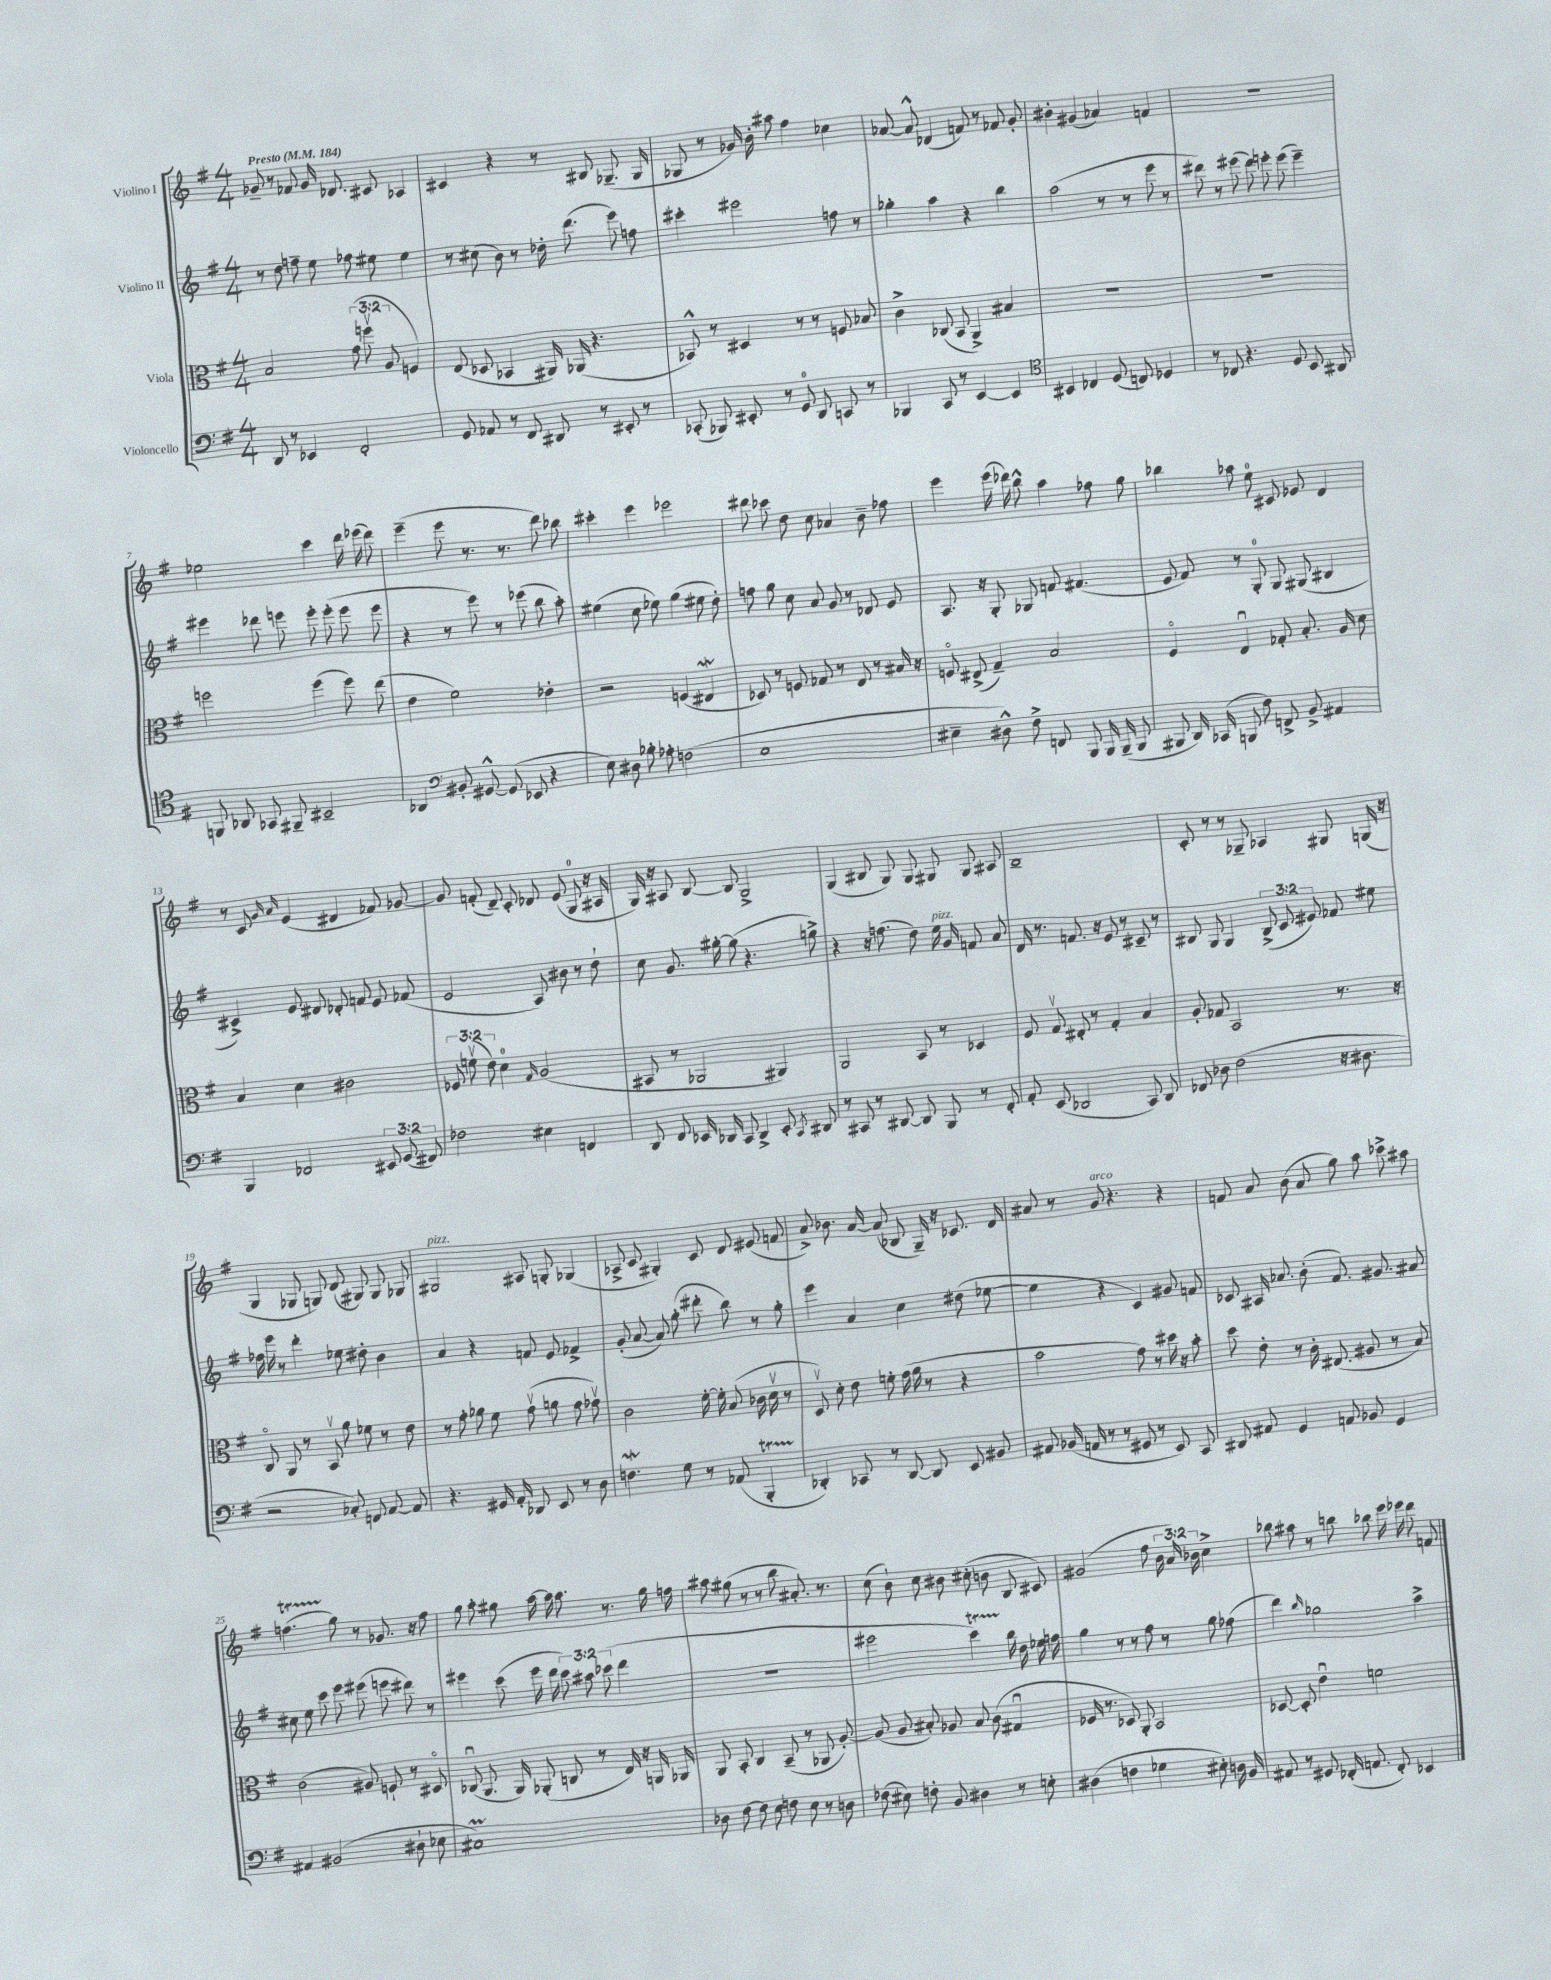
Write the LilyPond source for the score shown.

<<
\new StaffGroup <<
\new Staff = "s0" \with { instrumentName = "Violino I" } {
    \clef treble \key g \major \numericTimeSignature \time 4/4 \override Staff.TupletNumber.text = #tuplet-number::calc-fraction-text \tempo "Presto" 4 = 184
    \autoBeamOff ges'8-- r8 fes'8 ges'16 des'8. cis'8 aes4 |
    cis'4 r4 r8 bis8 ges8.--( ges16 |
    ges8 r8 ges'16) b'16-. ais''8 fis''4 ces''4 |
    aes'8~ aes'8-^ des'4( f'8) r8 fes'8 g'8-. |
    bis'4-. gis'4( aes'4) f'4 |
    R1 |
    ees''2 c'''4 d'''16 ees'''16( d'''8) |
    e'''4--( e'''8 r8. r8. d'''8) bes''8 |
    cis'''4-. e'''4 ees'''2 |
    dis'''8 ces'''8 d''8 c''8 aes'4 b'8-- fes''8 |
    e'''4 e'''16( des'''16) b''8-^ a''4 fes''8 g''8 |
    bes''4 aes''8 e''8-0 cis'8 ees'8 d'4 |
    r8 c'8 \grace { g'16 a'16 } e'4( dis'4 fes'8) ges'8~ |
    ges'8 f'8-.( d'8--) c'8-. des'8 e'8( g8-0 r16 ais16 |
    g16) r16 ais8 b8~ b8 g2-> |
    g4( bis8 g8) g8 gis8 gis8 ais8 |
    b1-- |
    c'8-. r8 r8 ges8-- aes4 gis8 g16( r16 |
    g4 ges8 g8) d'8( gis8) gis8 ges8 |
    gis2^\markup { \italic "pizz." } ais8 g8-. ges4( |
    aes8-> c'8 gis4-.) c'8 d'8 eis'8( f'8 |
    a'8->) bes'8. a'16~ a'8( bes8 g16--) r16 ces'8. d'16 |
    ais'8 r8 g'8^\markup { \italic "arco" } r4. r4 |
    f'8 a'8 b'8( a'8 g''8) a''8 ces'''8-> ais''8 |
    f''4.\startTrillSpan( g''8\stopTrillSpan) r8 ges'8. r16 f''8 |
    g''8 a''8-. gis''8 a''16~ a''16 a''8. r8. gis''16 f''16 |
    ais''8 gis''8( r8 r8 b''8 ais'8.-.) r8. |
    c''8( b'8-!) c''8 bis'8 cis''8-.( b'8 b8 cis'8) |
    gis'2( fis''8 \tuplet 3/2 { b'16 a'16) bes'16 } c''4-> |
    bes''8 ais''8 r8 b''8 bes''8 e'''16 ees'''16 d'''8 f'8 \bar "|." |
}
\new Staff = "s1" \with { instrumentName = "Violino II" } {
    \clef treble \key g \major \numericTimeSignature \time 4/4 \override Staff.TupletNumber.text = #tuplet-number::calc-fraction-text
    \autoBeamOff r8 d''8 f''8-- e''8 fes''8 eis''8 eis''4 |
    r8 cis''8( b'8) r8 des''16-. d'''8.( e'''8) f''8 |
    cis'''4-. eis'''2 f''8 r8 |
    ges''4-. a''4 r4 b''4 |
    a''2( r8 r8 e'''8 r8 |
    dis'''8) r8 eis'''8( dis'''8) e'''8-. e'''8( e'''4--) |
    eis'''4 des'''8 e'''8 e'''8-. e'''8-.( e'''8 e'''8 |
    r4 r8 e'''8) r8 ees'''8( b''8 a''8-.) |
    eis''4( c''8 ees''8) g''4( eis''8 d''8-.) |
    f''8 g''8 c''8 a'8 g'8 r8 des'8 e'8 |
    a8. r16 g8-. ges8 f'8 fis'4.( |
    e'8 fis'8) r8 g8-0-. g8 gis8( bis4 |
    cis'4->) e'8 dis'8 des'8-. f'8 e'8 fes'8( |
    e'2 a8) bis'8 r8 d''8-! |
    c''8 g'8. gis''16~-. gis''8( r4. g''8->) |
    r4 r16 f''8.( d''8) e''16^\markup { \italic "pizz." } g'16 f'8 a'8 |
    d'16 r8. f'8. r16 e'8 r8 cis'8-- r8 |
    bis8 g8 g4 \tuplet 3/2 { bis8->( c'8 eis'8) } fes'8 eis''8 |
    fes''16 e'''16 r8 d'''4-. ees''8 dis''8-. b'4 |
    a'4 r4 f'8 e'8 fes'4-> |
    g'8-.( a'8~ a'8) g''8-.( dis'''8-. b''8) r8 g''8-. |
    e'''4 a'4 c''4 dis''8( ees''8~ |
    ees''4 r4 c'4) gis'8 f'8 |
    ces'8 ais16 aes'8. b'8-.( fis'8.) gis'8. ais'8 |
    cis''8 e''8 c'''8 e'''8 eis'''8( e'''8 dis'''8) r8 |
    eis'''4 c'''8( eis'''16 d'''16 \tuplet 3/2 { c'''8) ais''8 ces'''8( } d'''4 |
    R1 |
    eis'''2 c'''4\startTrillSpan) b''16\stopTrillSpan d''16 ees''16 f''16 |
    g''4 r8 r8 fis''8 r8 g''8 fes''8( |
    d'''4) \grace { b''16 } ges''2 a''4-> \bar "|." |
}
\new Staff = "s2" \with { instrumentName = "Viola" } {
    \clef alto \key g \major \numericTimeSignature \time 4/4 \override Staff.TupletNumber.text = #tuplet-number::calc-fraction-text
    \autoBeamOff b2 \tuplet 3/2 { g'8( f''8\upbow a8 } f4) |
    e8( des8 bes,4 ais,16) aes,16( r4. |
    bes,8-^) r8 dis4 r8 r8 f8 bes8 |
    c'4-> ces8( b,8 a,4->) bis4 |
    R1 |
    R1 |
    f''2 f''4( f''8) e''8( |
    e'4 fis'2) ees'4-. |
    r2 f4( eis4\mordent |
    des8) r8 f8 ges8 r8 e8 r8 bis16 r16 |
    f8\flageolet eis8->( g4--) b2 |
    fis4\flageolet e4\downbow ges8-. b8.-. a16 d'8 |
    b4 d'4 cis'2 |
    \tuplet 3/2 { fes8 f'8\upbow( e'8) } d'4-0 \grace { g16 } a2( |
    bis,8 r8 aes,2 ais,4) |
    a,2 b,8 r8 des4 |
    fis8 g8\upbow eis8-. r8 g4-. b4 |
    a8-. ges8 b,2 r8. r16 |
    c8\flageolet a,8 r8 b,8\upbow a'8 fes'8 r8 e'8 |
    r8 g'8-. aes'8 fis'8 g'8\upbow( a'8 g'8 ges'8\upbow) |
    c'2 fis'16~-. fis'16-. b8( ces'16 d'16\upbow r8 |
    d8\upbow) d'8-. e'8 f'8-. g'16( a'16 r8 r4 |
    b'2 g'8) r8 dis''16 r16 b'8-. |
    d''8 e'8-. r8 c'16-. eis8.( ais8 r8 b8) |
    c'2( ais8) f8-! r8 dis8\flageolet |
    ces8\downbow( a,8. a,16) aes,8-.( c8 r8 e16) r16 a,16 aes,16 |
    a,8 b,8-. c4 b,8--( r8 aes,8 a8~-.) |
    a8( a8 bis8-.) aes8 bis8 c'8( gis4\downbow |
    fes16 r8. des8) a,8-. b,2 |
    des8~ des8-. e'4\downbow f'2 \bar "|." |
}
\new Staff = "s3" \with { instrumentName = "Violoncello" } {
    \clef bass \key g \major \numericTimeSignature \time 4/4 \override Staff.TupletNumber.text = #tuplet-number::calc-fraction-text
    \autoBeamOff d,8 r8 ees,4 fis,2-. |
    g,8 aes,8 r8 fis,8 dis,8 r8 eis,8-. r8 |
    ces,8-.( bes,,8) eis,8-. r8 g,8-0 d,8 c,8 r8 |
    bes,,4 c,8 r8 e,4~ e,4 |
    \clef tenor bis,4 ces4 d8( c8) des4 |
    r8 ces8 r4. d8 b,8 ais,8 |
    f,8 aes,8 ges,8 fis,8-- bis,2-- |
    aes,4 \clef bass bis,8-. gis,8~-^ gis,8( ees,8 r4 |
    e8) dis8 bes8-. aes8-. f2( |
    e1 |
    eis4-- dis8-^) fis8-> f,8 b,,8 b,,16 b,,16--( b,,8 |
    bis,,8 d,16) ces,16( b,,8 fis8) f,8-> b,8-> ais,4 |
    b,,4 fes,2 \tuplet 3/2 { eis,8 g,8( fis,8) } |
    fes2 eis4 f,4 |
    d,8 fis,8 ees,16 des,16 c,8 des,4-> ees,8-. \acciaccatura { c,8 } dis,8 |
    r8 cis,8 r8 dis,8~ dis,8 b,,8 r8 fis,8-. |
    a,8-. e,8( des,2 c,8) des,8 |
    fes,8 des8 fis2( r16 dis8. |
    r2 ces8-.) f,8 a,8~ a,8 |
    r4. gis,16 a,16-. des,8 e,8 r8 d8 |
    f4.\mordent g8 r8 aes,8( b,,4-.\startTrillSpan |
    des,4-.\stopTrillSpan) ces,8 r8 des,8~ des,8 e,8 bis,8 |
    ais,8 bes,16( a,16 r8 r8 gis,8 r8 e,8) c,8 |
    dis,8 ais,8 g,4 a,8 bes,8 g,4 |
    ais,4 bis,2( dis8-! ees8 |
    cis1\prall) |
    des8 fis8~ fis8 e8 f8 e8 r8 d8 |
    fes8( eis8) f8-. b,8 dis4 r8 e8-. |
    dis4( f4 ges4 eis8-.) d16 b,16 |
    ais,8 r8 gis,8 fes,16-.( a,8. fes,8-.) ees,4 \bar "|." |
}
>>
>>
